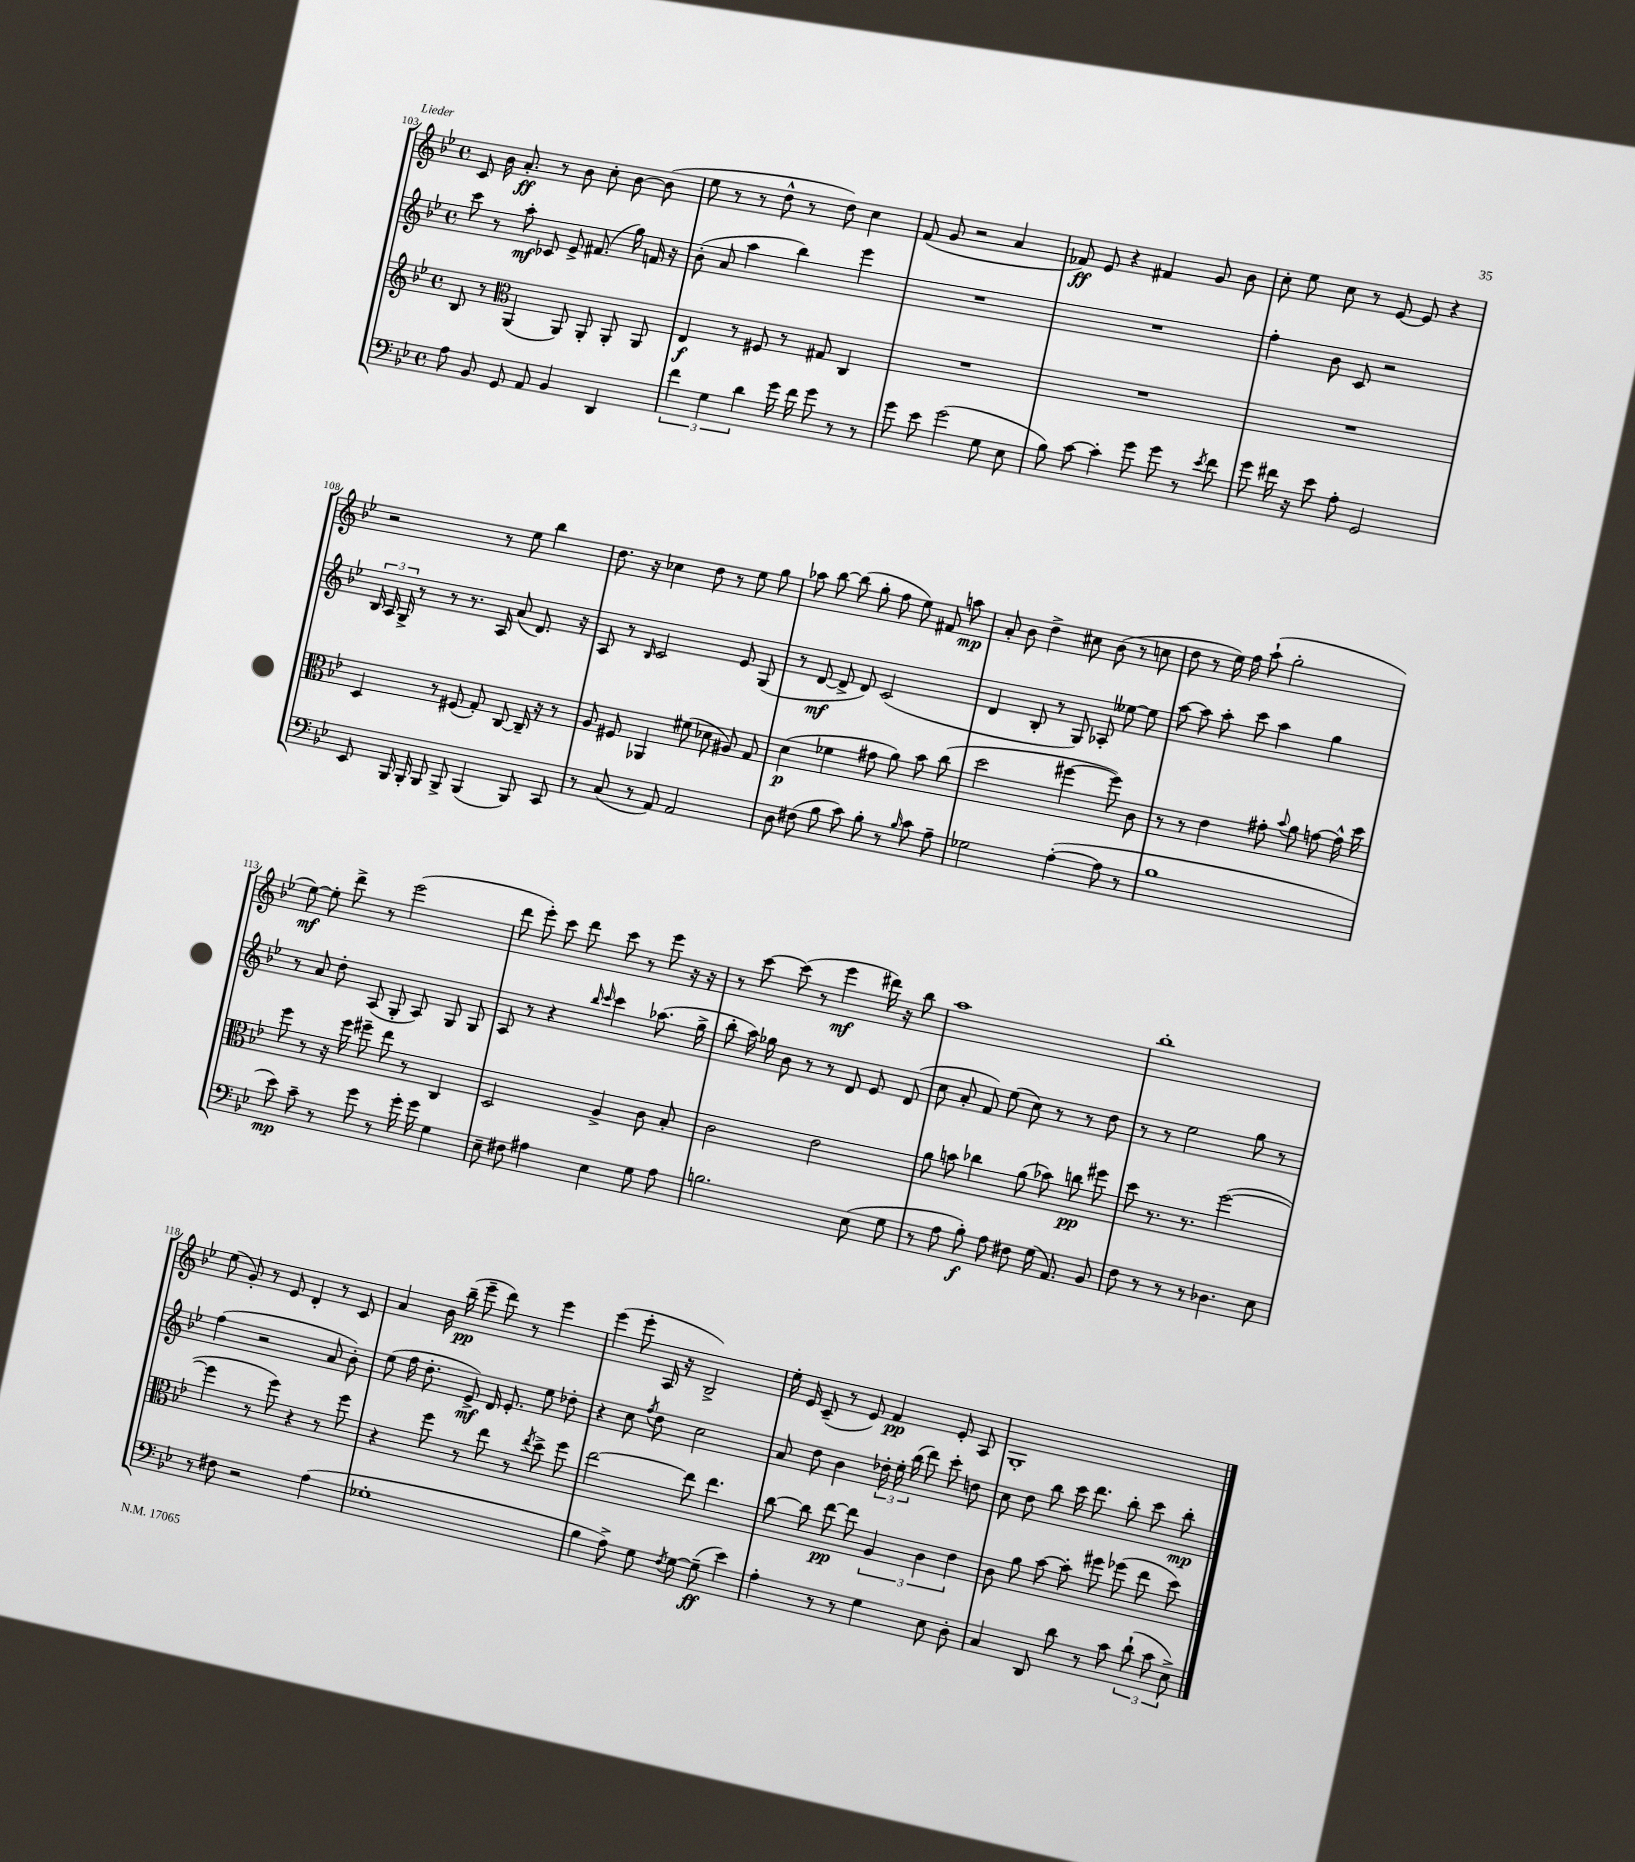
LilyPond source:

<<
\new StaffGroup <<
\new Staff = "s0" {
    \clef treble \key bes \major \defaultTimeSignature \time 4/4
    \autoBeamOff c'8 bes'16 a'8.-.\ff r8 bes'8 c''8-. bes'8~ bes'8( |
    ees''8 r8 r8 d''8-^ r8 d''8) c''4 |
    f'8( g'8 r2 a'4 |
    fes'8\ff) ees'8 r4 fis'4 g'8 bes'8 |
    c''8-. ees''8 c''8 r8 ees'8~ ees'8 r4 |
    r2 r8 ees''8 bes''4 |
    d''8. r16 ces''4 d''8 r8 ees''8 g''8 |
    aes''8 bes''8~ bes''8( g''8-. f''8 ees''8) fis'8 a''8\mp |
    a'8-. bes'8 d''4-> cis''8 bes'8( r8 c''8 |
    d''8 r8 ees''16) f''16 a''8-!( g''2-. |
    ees''8~\mf) ees''8-. d'''8-> r8 ees'''2( |
    d'''8 ees'''8-.) c'''8 d'''8 c'''8 r8 ees'''8 r16 r16 |
    r8 c'''8~ c'''8( r8 ees'''4\mf dis'''16) r16 bes''8 |
    a''1 |
    bes''1-. |
    ees''8( g'8-.) r8 ees'8 d'4-. r8 c'8 |
    a'4 bes'16 bes''16--\pp( ees'''8-- d'''8) r8 ees'''4 |
    ees'''4( ees'''8-. a16 r16 bes2->) |
    ees''16-. ees'16 c'8--( r8 ees'8) f'4\pp ees'8-. a8 |
    g1-. \bar "|." |
}
\new Staff = "s1" {
    \clef treble \key bes \major \defaultTimeSignature \time 4/4
    \autoBeamOff c'''8 r8 a''8-.\mf ces'8 ees'8-> fis'8.( g''16) f'16 r16 |
    bes'8-.( a'8 a''4 bes''4) ees'''4 |
    R1 |
    R1 |
    f''4-. bes'8 c'8 r2 |
    \tuplet 3/2 { bes16 a16 g16-> } r8 r8 r8. a16 a'8( d'8.) r16 |
    a8 r8 \grace { bes16 } c'2 ees'8 g8( |
    r8 d'8~\mf d'8-> d'8) c'2( |
    d'4 bes8-. r8 g8) aes8-. eeses''8~ eeses''8 |
    a''8~ a''8 a''8-. c'''8 a''4 g''4 |
    r8 a'8 d''8-. a8( g8-. a8) g8 g8 |
    a8 r8 r4 \grace { bes''16 c'''16 } c'''4 aes''8.( g''16-> |
    bes''8-. a''16) ges''16 bes'8 r8 r8 d'8 ees'8 d'8( |
    c''8 a'8-. f'8) ees''8( c''8) r8 r8 d''8 |
    r8 r8 ees''2 g''8 r8 |
    f''4( r2 a'8 bes'8-.) |
    ees''8( f''16 d''8.-. ees'8->\mf) d'16 ees'8.-. ees''8 des''8-. |
    r4 c''8 \acciaccatura { f''8 } d''8 c''2 |
    a'8 d''8 bes'4 \tuplet 3/2 { des''16-. ees''16-. bes''16( } d'''8) c'''8-. d''8 |
    c''8 d''8 bes''8 c'''16 d'''8. bes''8-. c'''8 bes''8-.\mp \bar "|." |
}
\new Staff = "s2" {
    \clef treble \key bes \major \defaultTimeSignature \time 4/4
    \autoBeamOff bes8 r8 \clef alto a,4( a,8) a,8-. a,8-. a,8 |
    ees4\f r8 fis8 r8 gis8 c4 |
    R1 |
    R1 |
    R1 |
    d4 r8 fis8( g8-.) c8~ c16-- r16 r8 |
    a8 fis8 aes,4 fis'8( des'8 ais8) g8 |
    d'4\p( fes'4 gis'8 a'8) bes'8 c''8( |
    d''2 fis''4~ fis''8) c'8 |
    r8 r8 ees'4 gis'8-. \appoggiatura { bes'8 } a'8 g'8~ g'16-^ d''16 |
    f''8 r8 r16 f''16 fis''8-- ees''8 r8 c4 |
    d2 a4-> c'8 bes8-. |
    c'2 ees'2 |
    a'8 b'8 ces''4 a'8( bes'8) c''8\pp fis''8 |
    d''8 r8. r8. f''2~( |
    f''4 r8 f''8) r4 r8 f''8 |
    r4 f''8 r8 ees''8 r8 \acciaccatura { ees''8 } d''8-> f''8 |
    ees''2~ ees''8 ees''4. |
    c''8~ c''8 ees''8~\pp ees''8 \tuplet 3/2 { a4 c'4 ees'4 } |
    c'8 a'8 bes'8~ bes'8-. fis''8 fes''8( ees''8 d''8) \bar "|." |
}
\new Staff = "s3" {
    \clef bass \key bes \major \defaultTimeSignature \time 4/4
    \autoBeamOff a8 bes,8 g,8 a,8 bes,4 d,4 |
    \tuplet 3/2 { f'4 g4 d'4 } g'16 f'16 g'8 r8 r8 |
    g'8 ees'8 g'2( g8 ees8 |
    bes8) c'8~ c'4-. g'8 g'8 r8 \acciaccatura { ees'8 } f'8 |
    g'8 fis'16 r16 ees'8 a8-. g,2 |
    ees,8 bes,,16 bes,,16-. bes,,8 bes,,8-> bes,,4( bes,,8) c,8 |
    r8 c8( r8 a,8) a,2 |
    d8 fis8( bes8 c'8) bes8-. r8 \grace { bes16 } c'8 a8-- |
    ges2 a4~-.( a8 r8 |
    bes1 |
    ees'8\mp) c'8-- r8 g'8 r8 g'16-. g'16 g4 |
    ees8-- fis8 ais4 ees4 g8 ais8 |
    b2. ees8( g8 |
    r8 a8 bes8-.\f) a8 fis8 g16( a,8.) bes,8 |
    f8 r8 r8 r8 des4. ees8 |
    r8 fis8 r2 a4( |
    ges1-. |
    bes4 a8->) g8 \acciaccatura { f8 } g8~ g8--\ff( ees'4) |
    a4-. r8 r8 g4 ees8 d8-. |
    c4 d,8 d'8 r8 c'8 \tuplet 3/2 { d'8-!( c'8 ees8->) } \bar "|." |
}
>>
>>
\layout { \context { \Score currentBarNumber = #103 } }
